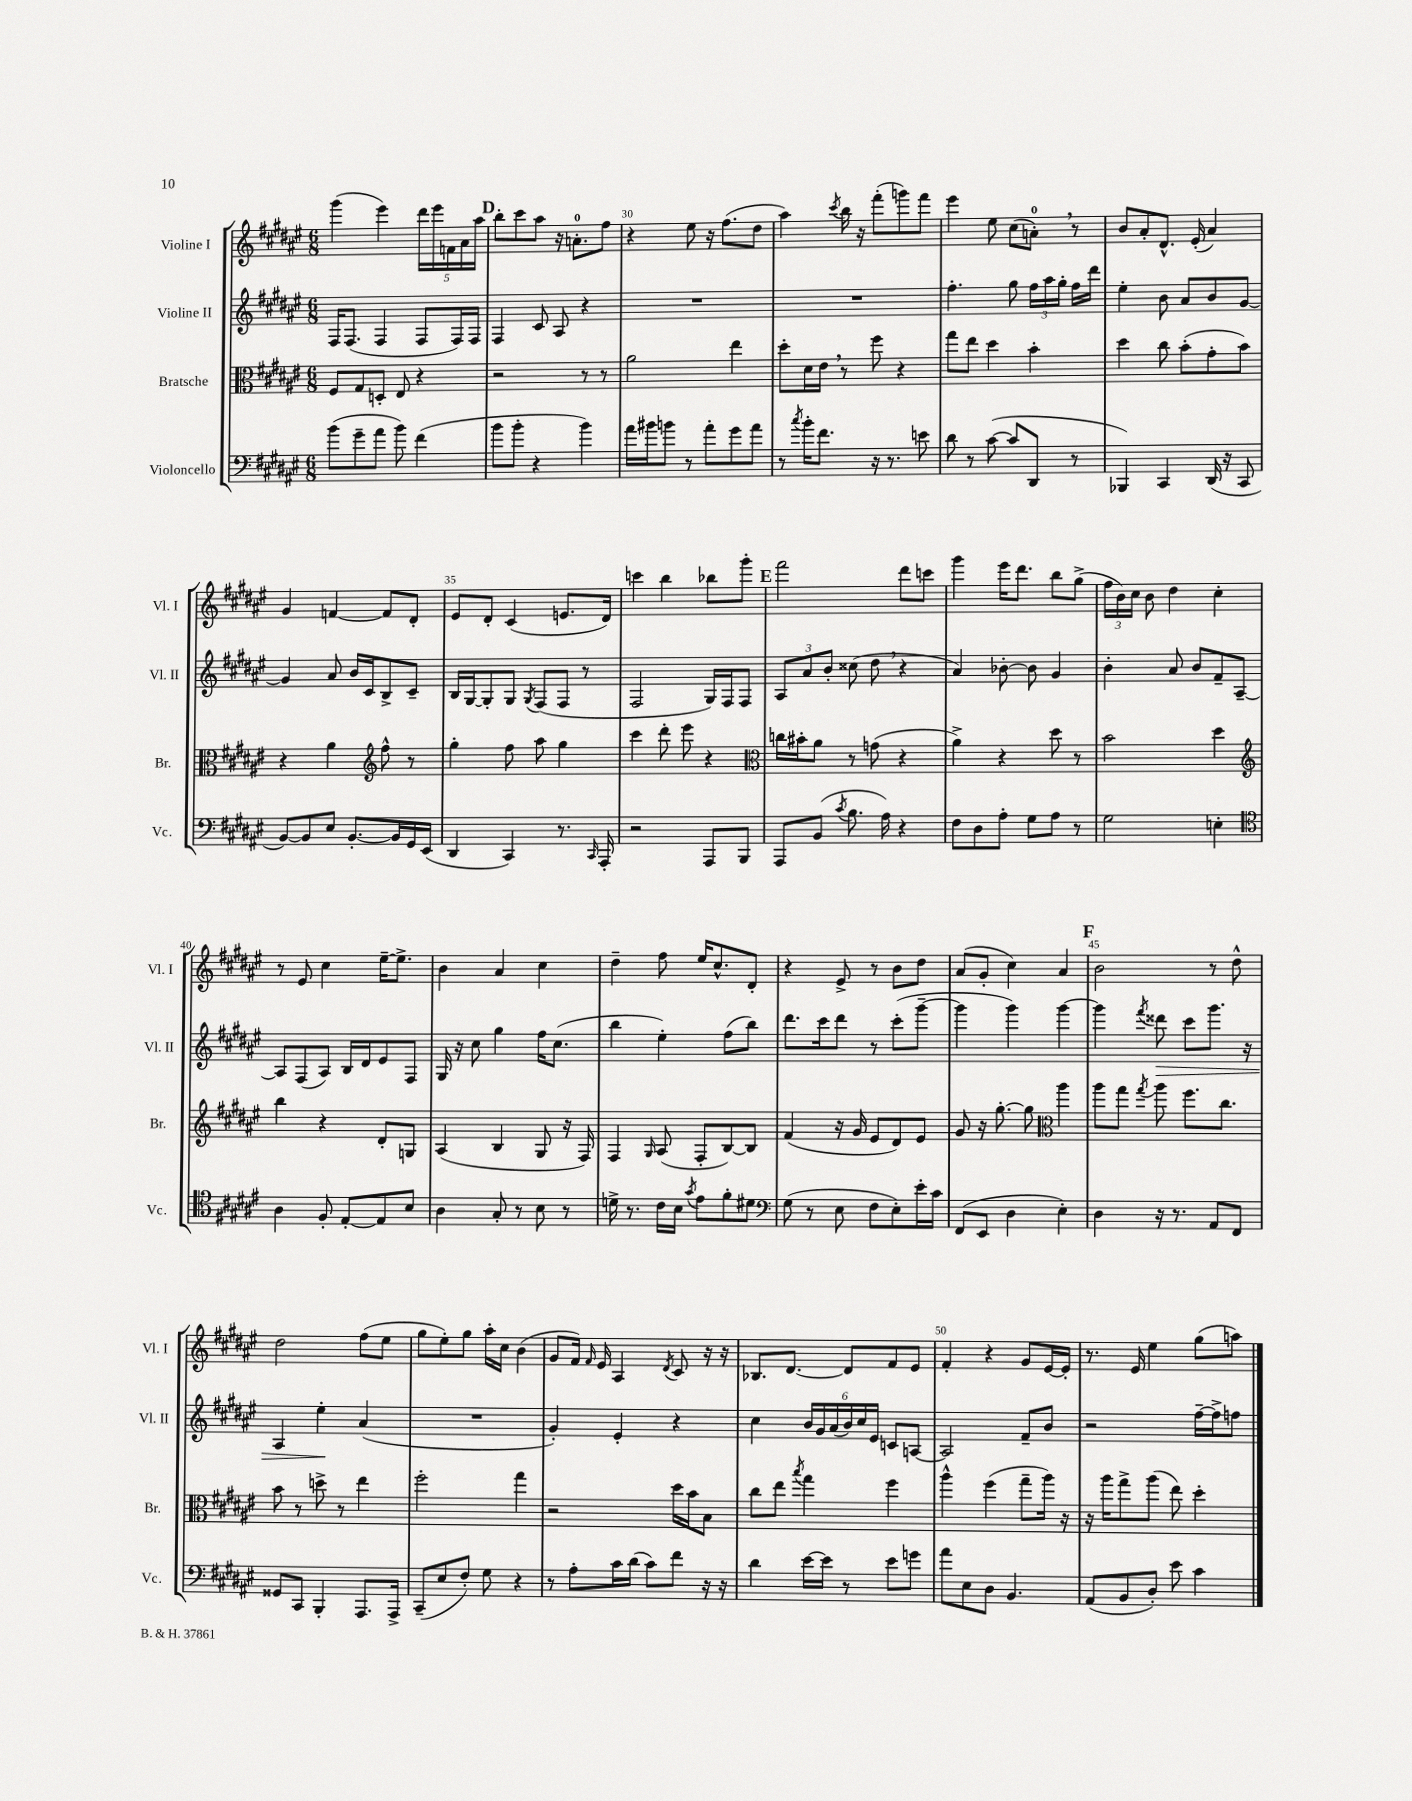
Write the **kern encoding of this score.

**kern	**kern	**kern	**kern
*staff4	*staff3	*staff2	*staff1
*clefF4	*clefC3	*clefG2	*clefG2
*k[f#c#g#d#a#e#]	*k[f#c#g#d#a#e#]	*k[f#c#g#d#a#e#]	*k[f#c#g#d#a#e#]
*M6/8	*M6/8	*M6/8	*M6/8
(8b	8F#	16F#	(4ggg#
.	.	(8.F#	.
8g#~	8G#	.	.
8a#	8D'	4F#	4eee#)
8b)	8E#	.	.
(4f#	4r	8F#	20ddd#
.	.	.	20eee#
.	.	.	20f
.	.	16F#)	.
.	.	.	20a#
.	.	16F#	.
.	.	.	20aa#
=	=	=	=
8b	2r	4F#	8bb'
8b'	.	.	8ccc#
4r	.	8c#	8aa#
.	.	8A#	16r
.	.	.	8.a'
4b)	8r	4r	.
.	8r	.	8ff#
=	=	=	=
16a#	2a#	2.r	4r
16b#	.	.	.
8b	.	.	.
8r	.	.	8ee#
8a#'	.	.	16r
.	.	.	(8.ff#
8g#	4ee#	.	.
8a#	.	.	8dd#
=	=	=	=
8r	8dd#'	2.r	4aa#)
8qcc#	.	.	.
16b'	16d#	.	.
8.f#	16e#	.	.
.	.	.	8qccc#
.	8r	.	16bb
.	.	.	16r
16r	8ff#	.	(8fff#'
8.r	.	.	.
.	4r	.	8ggg)
8e	.	.	8fff#
=	=	=	=
8d#	8gg#	4.ff#'	4eee#
8r	8ee#	.	.
([8c#	4dd#	.	8ee#
8c#]	.	8gg#	(8cc#
8DD#	4b'	24ff#	8a')
.	.	24aa#	.
.	.	24gg#'	.
8r	.	16ff#	8r
.	.	16ddd#	.
=	=	=	=
4BBB-)	4dd#	4ee#'	8b
.	.	.	8a#'
4CC#	8cc#	8b	8.d#^^
.	(8b'	8a#	.
.	.	.	(16e#'
(16DD#	8g#'	8b	4a#)
16r	.	.	.
8CC#	8b)	[8g#	.
=	=	=	=
[8BB)	4r	4g#]	4g#
8BB]	.	.	.
8E#	4a#	8a#	[4f
[8.BB'	.	16b	.
.	.	16c#	.
*	*clefG2	*	*
.	8ff#^^	8B^	8f]
16BB]	.	.	.
16GG#	8r	8c#~	8d#'
(16EE#	.	.	.
=	=	=	=
4DD#	4gg#'	16B	8e#
.	.	[16G#	.
.	.	8G#']	8d#'
4CC#)	8ff#	8G#	(4c#
.	.	8qG#	.
.	8aa#	(8F#	.
8.r	4gg#	8F#	8.e
.	.	8r	.
16qqCC#	.	.	.
16AAA#'	.	.	16d#)
=	=	=	=
2r	4ccc#	2F#	4ccc
.	8ddd#'	.	4bb
.	8eee#	.	.
8AAA#	4r	16G#)	8bb-
.	.	16F#	.
8BBB	.	8F#	8ggg#'
=	=	=	=
*	*clefC3	*	*
8AAA#	16cc	12A#	2fff#
.	16b#'	.	.
.	.	12a#	.
(8BB	8a#	.	.
.	.	12b'	.
8qc#	.	.	.
8.B	8r	(8cc##	.
.	(8g	8dd#	.
16A#)	.	.	.
4r	4r	4r	8ddd#
.	.	.	8ccc
=	=	=	=
8F#	4a#^)	4a#)	4ggg#
8D#	.	.	.
8A#'	4r	[8b-'	16eee#
.	.	.	8.ddd#
8G#	.	8b-]	.
8A#	8dd#	4g#	8bb
8r	8r	.	(8gg#^
=	=	=	=
2G#	2b	4b'	24ff#
.	.	.	24b)
.	.	.	24cc#
.	.	.	8b
.	.	8a#	4dd#
.	.	8b	.
4E'	4dd#	8f#~	4cc#'
.	.	[8A#~	.
=	=	=	=
*clefC4	*clefG2	*	*
4A#	4bb	8A#]	8r
.	.	(8F#	8e#
8F#'	4r	8A#)	4cc#
[8E#'	.	16B	.
.	.	16d#	.
8E#]	8d#'	8e#	[16ee#~
.	.	.	8.ee#^]
8B	8G	8F#	.
=	=	=	=
4A#	(4A#	16G#	4b
.	.	16r	.
.	.	8cc#	.
8G#'	4B	4gg#	4a#
8r	.	.	.
8B	8G#	16ff#	4cc#
.	.	(8.cc#	.
8r	16r	.	.
.	16F#)	.	.
=	=	=	=
16d^	4F#	4bb	4dd#~
8.r	.	.	.
.	16qqG#	.	.
16c#	(8A#	4ee#')	8ff#
16B	.	.	.
8qg#	.	.	.
8e#	8F#'	.	16ee#
.	.	.	8.cc#^^
8f#'	[8B)	(8ff#	.
8d#	8B]	8bb)	8d#'
=	=	=	=
*clefF4	*	*	*
(8G#	(4f#	8.ddd#	4r
8r	.	.	.
.	.	16ccc#	.
8E#	16r	8ddd#	8e#^
.	16g#	.	.
8F#	8e#	8r	8r
8E#')	8d#)	(8ccc#'	8b
16e#'	8e#	[8ggg#~	8dd#
16c#	.	.	.
=	=	=	=
(8FF#	8g#	4ggg#]	(8a#
8EE#	16r	.	8g#'
.	[8.gg#'	.	.
4D#	.	4ggg#)	4cc#)
.	8gg#]	.	.
*	*clefC3	*	*
4E#')	4aa#	[4ggg#	4a#
=	=	=	=
4D#	8aa#	4ggg#]	2b
.	8gg#	.	.
.	8qgg#	8qfff#	.
16r	8aa#	8ddd##	.
8.r	.	.	.
.	8.ff#	8ccc#	.
8AA#	.	8.ggg#	8r
.	8.cc#	.	.
8FF#	.	.	8dd#^^
.	.	16r	.
=	=	=	=
8GG##	8b	4A#	2dd#
8CC#	8r	.	.
4BBB'	8dd^	4ee#'	.
.	8r	.	.
8.AAA#	4ee#	(4a#	(8ff#
.	.	.	8ee#
16AAA#^	.	.	.
=	=	=	=
(8CC#~	2ff#'	2.r	8gg#
8E#	.	.	8ee#')
8F#')	.	.	8gg#
8G#	.	.	16aa#'
.	.	.	16cc#
4r	4gg#	.	(4b
=	=	=	=
8r	2r	4g#')	8g#
8A#'	.	.	16f#)
.	.	.	16qqf#
.	.	.	16e#
16c#	.	4e#'	4A#
(16d#	.	.	.
8c#)	.	.	.
.	.	.	8qd#
8f#	16dd#	4r	8c#
.	16b	.	.
16r	8B	.	16r
16r	.	.	16r
=	=	=	=
4d#	8cc#	4cc#	8.B-
.	8ee#	.	.
.	.	.	[8.d#
.	8qbb	.	.
[16e#	4gg#	24b	.
.	.	24g#	.
16e#]	.	.	.
.	.	(24a#	.
8r	.	24b)	8d#]
.	.	24cc#	.
.	.	24e#	.
8e#	4ff#	8c	8f#
8g	.	[8A	8e#
=	=	=	=
8a#	4aa#^^	2A]	4f#'
8E#	.	.	.
8D#	(4ff#	.	4r
4.BB	.	.	.
.	8gg#~	8f#~	8g#
.	16aa#)	8b	[16e#
.	16r	.	16e#']
=	=	=	=
(8AA#	16r	2r	8.r
.	16aa#	.	.
8BB	8gg#^	.	.
.	.	.	16e#
8D#')	(8aa#	.	4ee#
8e#	8ee#)	.	.
4c#	4dd#'	[16ff#~	(8gg#
.	.	16ff#^]	.
.	.	8ff	8aa)
==	==	==	==
*-	*-	*-	*-
